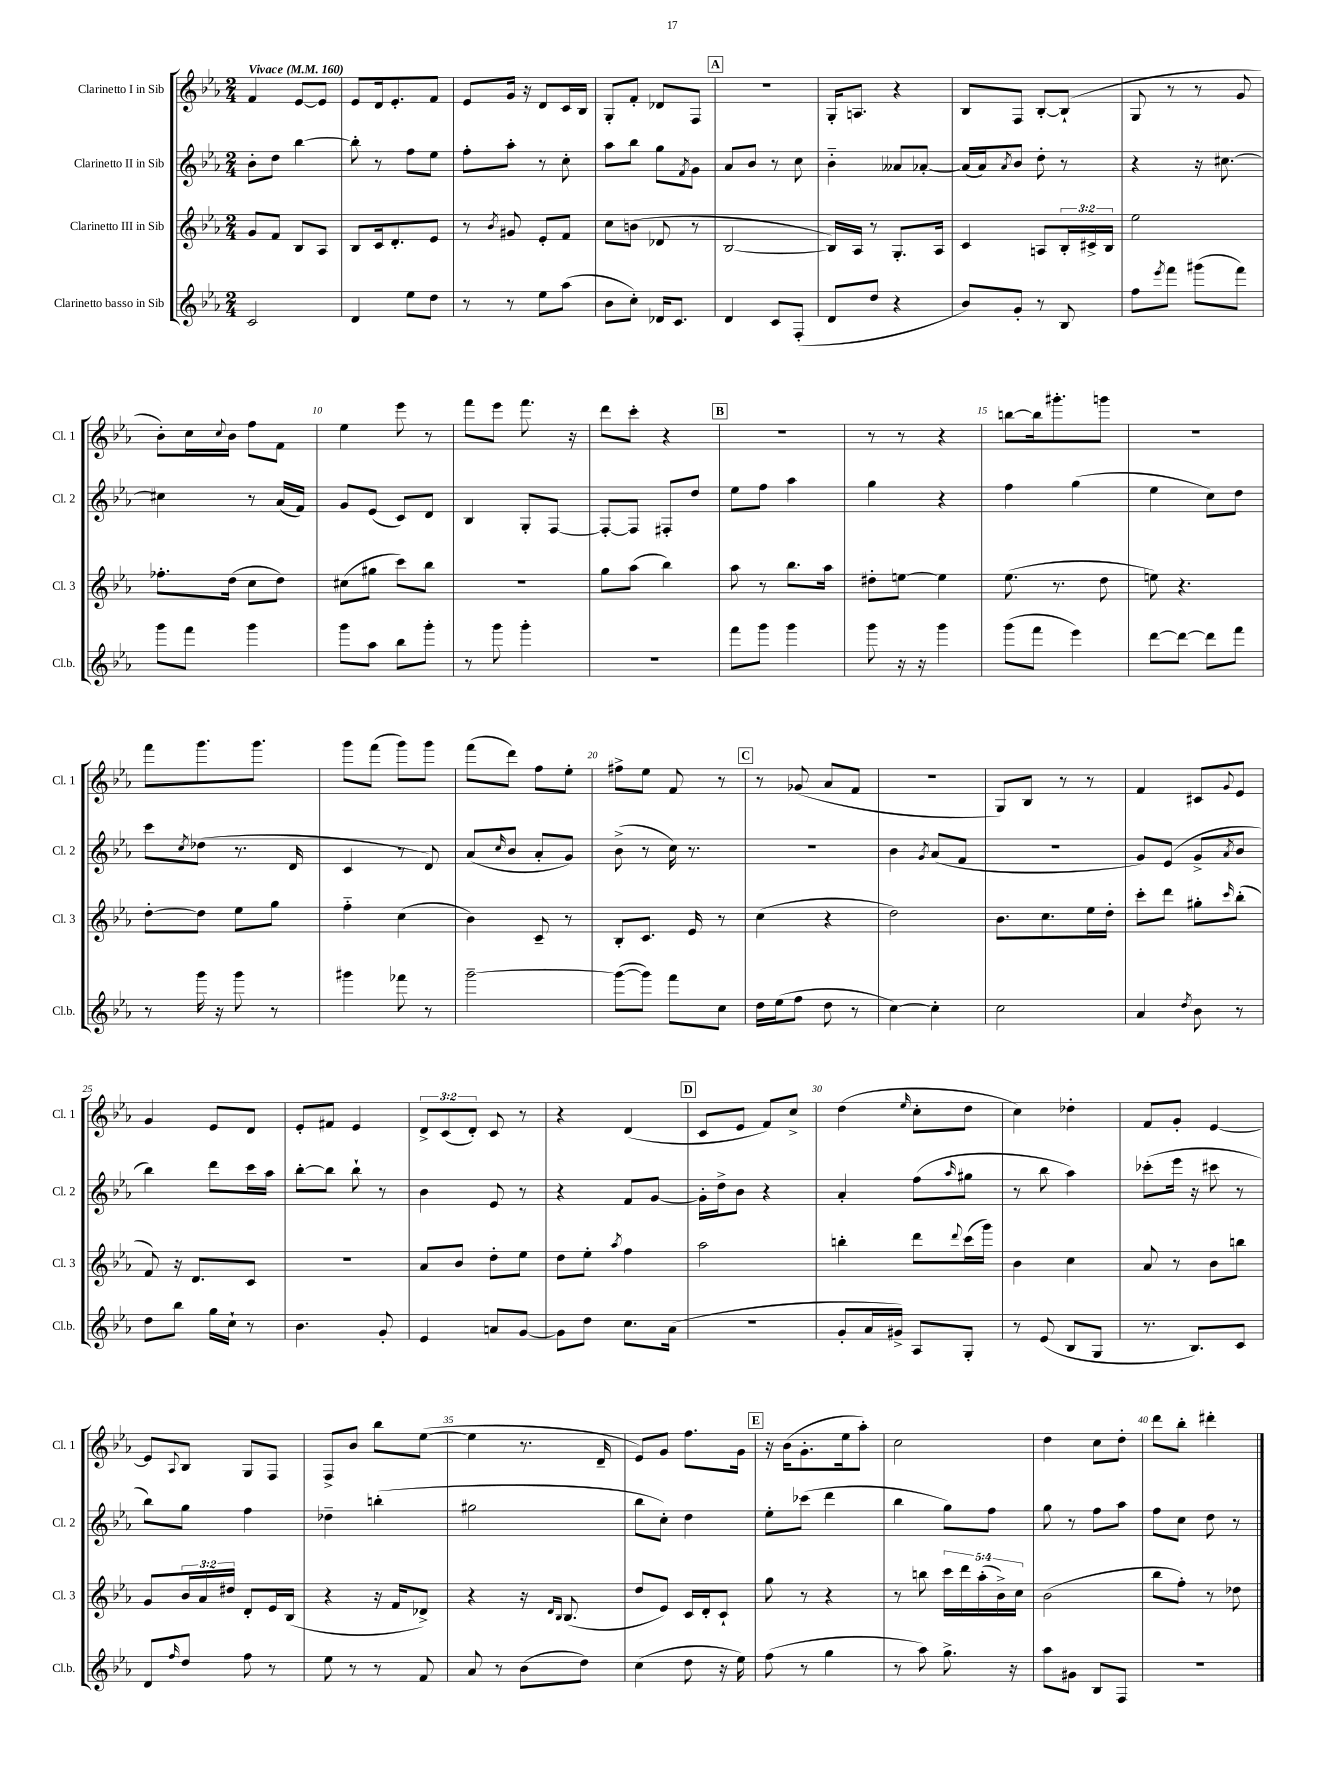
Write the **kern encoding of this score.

**kern	**kern	**kern	**kern
*staff4	*staff3	*staff2	*staff1
*clefG2	*clefG2	*clefG2	*clefG2
*k[b-e-a-]	*k[b-e-a-]	*k[b-e-a-]	*k[b-e-a-]
*M2/4	*M2/4	*M2/4	*M2/4
*MM160	*MM160	*MM160	*MM160
2c	8g	8b-'	4f
.	8f	8dd	.
.	8B-	[4bb-	[8e-
.	8A-	.	8e-]
=	=	=	=
4d	8B-	8bb-']	8e-
.	16c	8r	16d
.	8.d'	.	8.e-'
8ee-	.	8ff	.
8dd	8e-	8ee-	8f
=	=	=	=
8r	8r	8ff'	8e-
.	8qb-	.	.
8r	8g#	8aa-'	16g
.	.	.	16r
8ee-	8e-'	8r	8d
(8aa-	8f	8cc'	16c
.	.	.	16B-
=	=	=	=
8b-	8cc	8aa-	8G'
8cc')	(8b	8bb-	8f'
16d-	8d-	8gg	8d-
8.c	.	.	.
.	.	8qf	.
.	8r	8g	8F
=	=	=	=
4d	[2B-	8a-	2r
.	.	8b-	.
8c	.	8r	.
(8F'	.	8cc	.
=	=	=	=
8d	16B-])	4b-'~	16G'
.	16A-	.	8.A
8dd	8r	.	.
4r	8.G'	8a--	4r
.	.	[8a-'	.
.	16A-	.	.
=	=	=	=
8b-)	4c	(16a-]	8B-
.	.	16a-)	.
.	.	8qa-	.
8g'	.	8b-	8F
8r	8A	8dd'	[8B-'
8B-	24B-'	8r	(8B-`]
.	24c#^	.	.
.	24B-	.	.
=	=	=	=
8ff	2ee-	4r	8G
8qeee-	.	.	.
8fff	.	.	8r
(8ggg#	.	16r	8r
.	.	[8.cc#	.
8fff)	.	.	8g
=	=	=	=
8ggg	8.ff-'	4cc#]	8b-')
8fff	.	.	16cc
.	.	.	8qqcc
.	(16dd	.	16b-
4ggg	8cc	8r	8ff
.	8dd)	(16a-	8f
.	.	16f)	.
=	=	=	=
8ggg	(8cc#	8g	4ee-
8aa-	8gg#	(8e-	.
8bb-	8ccc)	8c)	8eee-
8ggg'	8bb-	8d	8r
=	=	=	=
8r	2r	4B-	8fff
8ggg	.	.	8eee-
4ggg'	.	8G'	8.fff
.	.	[8F	.
.	.	.	16r
=	=	=	=
2r	8gg	8F'_	8ddd
.	(8aa-	8F]	8ccc'
.	4bb-)	8F#'	4r
.	.	8dd	.
=	=	=	=
8fff	8aa-	8ee-	2r
8ggg	8r	8ff	.
4ggg	8.bb-	4aa-	.
.	16aa-	.	.
=	=	=	=
8ggg	8dd#'	4gg	8r
16r	[8ee	.	8r
16r	.	.	.
4ggg	4ee]	4r	4r
=	=	=	=
(8ggg	(8.ee-	4ff	[8bb
8fff	.	.	16bb]
.	8.r	.	8.ggg#'
4eee-)	.	(4gg	.
.	8dd	.	8ggg
=	=	=	=
[8ddd	8ee)	4ee-	2r
8ddd_	4.r	.	.
8ddd]	.	8cc)	.
8fff	.	8dd	.
=	=	=	=
8r	[8dd'	8ccc	8fff
.	.	8qcc	.
16ggg	8dd]	(8dd-	8.ggg
16r	.	.	.
8ggg	8ee-	8.r	.
.	.	.	8.ggg
8r	8gg	.	.
.	.	16d	.
=	=	=	=
4ggg#	4ff'~	4c	8ggg
.	.	.	(8fff
8fff-	(4cc	8r	8ggg)
8r	.	8d)	8ggg
=	=	=	=
[2ggg~	4b-)	(8a-	(8fff
.	.	16qqcc	.
.	.	8b-	8ddd)
.	8c~	8a-'	8ff
.	8r	8g)	8ee-'
=	=	=	=
(8ggg_	8B-'	(8b-^	8ff#^
8ggg])	8.c	8r	8ee-
8fff	.	16cc)	8f
.	16e-	8.r	.
8cc	8r	.	8r
=	=	=	=
16dd	(4cc	2r	8r
(16ee-	.	.	.
8ff	.	.	(8g-
8dd	4r	.	8a-
8r	.	.	8f
=	=	=	=
[4cc)	2dd)	4b-	2r
.	.	8qg	.
4cc']	.	(8a-	.
.	.	8f	.
=	=	=	=
2cc	8.b-	2r	8G)
.	.	.	8B-
.	8.cc	.	.
.	.	.	8r
.	16ee-	.	8r
.	16dd'	.	.
=	=	=	=
4a-	8ccc'	8g)	4f
.	8ddd	(8e-	.
8qdd	.	.	.
8b-	8gg#'	8g^	8c#
.	16qqccc	8qa-	8qqg
8r	(8bb-'	8b-	8e-
=	=	=	=
8dd	8f)	4bb-)	4g
8bb-	16r	.	.
.	8.d	.	.
16gg	.	8ddd	8e-
16cc`	.	.	.
8r	8c	16ccc	8d
.	.	16aa-	.
=	=	=	=
4.b-	2r	[8bb-'	8e-'
.	.	8bb-]	8f#
.	.	8bb-`	4e-
8g'	.	8r	.
=	=	=	=
4e-	8a-	4b-	12d^
.	.	.	(12c
.	8b-	.	.
.	.	.	12d')
8a	8dd'	8e-	8c
[8g	8ee-	8r	8r
=	=	=	=
8g]	8dd	4r	4r
8dd	8ee-'	.	.
.	8qaa-	.	.
8.cc	4ff	8f	(4d
.	.	[8g	.
(16a-	.	.	.
=	=	=	=
2r	2aa-	16g']	8c
.	.	16dd^	.
.	.	8b-	8e-
.	.	4r	8f)
.	.	.	8cc^
=	=	=	=
8g'	4bb'	4a-'	(4dd
16a-	.	.	.
16g#^)	.	.	.
.	.	.	16qqee-
8A-	8ddd	(8ff	8cc'
.	8qqddd	16qqaa-	.
8G'	(16ccc	8gg#	8dd
.	16ggg)	.	.
=	=	=	=
8r	4b-	8r	4cc)
(8e-	.	8bb-	.
8B-	4cc	4aa-)	4dd-'
8G	.	.	.
=	=	=	=
8.r	8a-	(8ccc-'	8f
.	8r	16eee-	8g'
8.B-)	.	16r	.
.	8b-	8ccc#	[4e-
8c	8bb	8r	.
=	=	=	=
8d	8g	8bb-)	8e-]
16qqff	.	.	8qqA-
8dd	24b-	8gg	8B-
.	24a-	.	.
.	24dd#	.	.
8ff	8d'	4ff	8G
8r	16e-	.	8F
.	(16B-	.	.
=	=	=	=
8ee-	4r	4dd-~	8F^
8r	.	.	8b-
8r	16r	(4bb'	8bb-
.	16f	.	.
8f	8d-^)	.	([8ee-
=	=	=	=
8a-	4r	2gg#	4ee-]
8r	.	.	.
(8b-	16r	.	8.r
.	16qqd	.	.
.	16qqB-	.	.
.	(8.B-	.	.
8dd)	.	.	.
.	.	.	16d~
=	=	=	=
(4cc	8dd	8bb-	8e-)
.	8e-)	8cc')	8g
8dd	16c	4dd	8.ff
.	16d'	.	.
16r	8c`	.	.
16ee-)	.	.	16g
=	=	=	=
(8ff	8gg	8ee-'	16r
.	.	.	(16b-
8r	8r	(8ccc-	8.g'
4gg	4r	4ddd	.
.	.	.	16ee-
.	.	.	8aa-')
=	=	=	=
8r	8r	4bb-	2cc
8aa-)	8bb	.	.
8.gg^	20ccc	8gg)	.
.	20ddd	.	.
.	(20aa-'	.	.
.	.	8ff	.
.	20b-^)	.	.
16r	.	.	.
.	20cc	.	.
=	=	=	=
8aa-	(2b-	8gg	4dd
8g#	.	8r	.
8B-	.	8ff	8cc
8F	.	8aa-	8dd'
=	=	=	=
2r	8bb-	8ff	8ddd
.	8ff')	8cc	8bb-'
.	8r	8dd	4ddd#'
.	8dd-	8r	.
==	==	==	==
*-	*-	*-	*-
